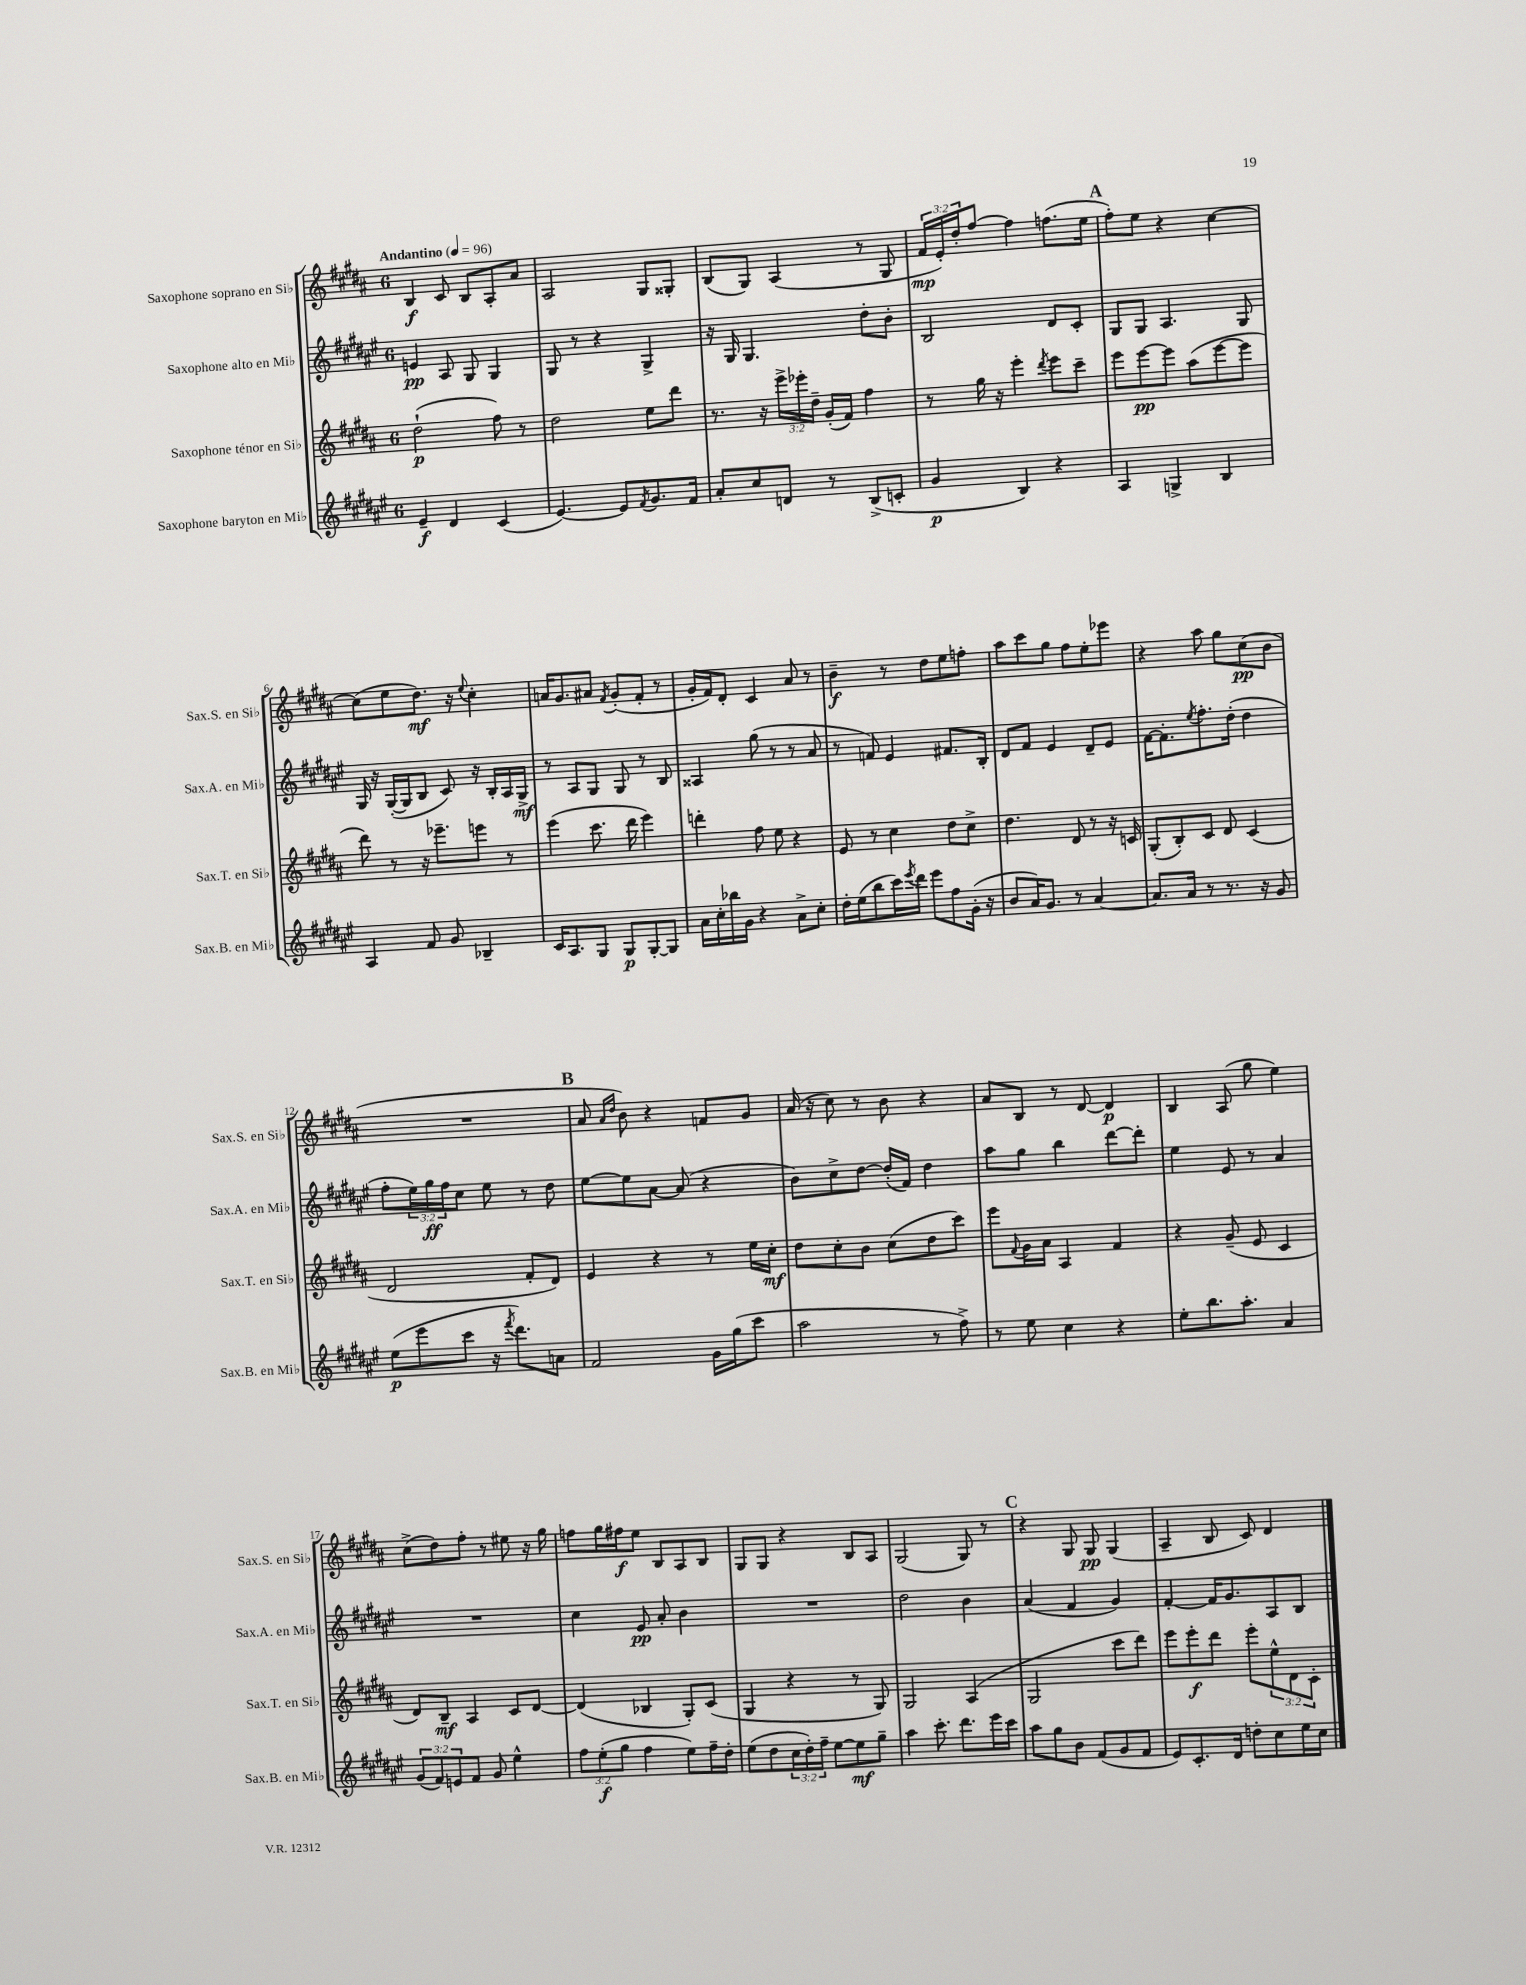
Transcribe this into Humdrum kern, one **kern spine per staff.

**kern	**kern	**kern	**kern
*staff4	*staff3	*staff2	*staff1
*clefG2	*clefG2	*clefG2	*clefG2
*k[f#c#g#d#a#e#]	*k[f#c#g#d#a#]	*k[f#c#g#d#a#e#]	*k[f#c#g#d#a#]
*M6/8	*M6/8	*M6/8	*M6/8
*MM96	*MM96	*MM96	*MM96
4e#~/	(2dd#`\	4e/	4B/
4d#/	.	8A#/	8c#/
.	.	8G#/	8B/L
(4c#/	8ff#\)	4G#/	8A#'/
.	8r	.	8a#/J
=	=	=	=
[4.e#/)	2dd#\	8G#/	2A#/
.	.	8r	.
.	.	4r	.
8e#/]L	.	.	.
8qf#/	.	.	.
8.g#/	8ee\L	4G#^/	8G#/L
.	8ddd#\J	.	8G##'/J
16f#/Jk	.	.	.
=	=	=	=
8a#'/L	8.r	16r	(8B/L
.	.	16G#/	.
8cc#/	.	4.G#/	8G#/J)
.	16r	.	.
8d/J	24eee^\LL	.	(4A#/
.	24eee-'\	.	.
.	24dd#~\JJ	.	.
8r	(16g#'/LL	.	.
.	16f#/JJ)	.	.
(8B^/L	4ff#\	8dd#'\L	8r
8c'/J	.	8b'\J	8G#/
=	=	=	=
4g#/	8r	2B/	24f#/LL
.	.	.	24e'/)
.	.	.	24dd#'/J
.	16gg#\	.	[8ff#/J
.	16r	.	.
4B/)	4eee'\	.	4ff#\]
.	8qddd#/	.	.
4r	8eee\L	8d#/L	(8.ff\L
.	8ccc#~\J	8c#'/J	.
.	.	.	16ee\Jk
=	=	=	=
4A#/	8eee\L	8G#/L	8ff#'\L)
.	[8eee\	8G#/J	8ee\J
4G^/	8eee\]J	4.A#/	4r
.	(8aa#\L	.	.
4B/	[8eee\	.	[4cc#\
.	8eee\]J	8G#/	.
=	=	=	=
4A#/	8ddd#\)	16G#/	(8cc#\]L
.	.	16r	.
.	8r	([16G#'/LL	8ee\
.	.	16G#/]J	.
8f#/	16r	8B/J	8.dd#\J)
.	8.eee-~\L	.	.
8g#/	.	8c#/)	.
.	.	.	16r
.	.	.	8qqee/
4B-~/	8eee\J	16r	4cc#'\
.	.	16B'/LL	.
.	8r	16A#/	.
.	.	16G#^/JJ	.
=	=	=	=
16c#/LK	(4eee\	8r	16a/LK
8.A#/	.	.	8.g#/
.	.	8A#/L	.
8G#/J	8.ccc#\	8G#/J	8a#/J
.	.	.	8qf#/
8G#/L	.	8G#/	(8g#'/L
.	16ddd#\	.	.
[8G#'/	4eee\)	8r	8f#'/J
8G#/]J	.	8B/	8r
=	=	=	=
16a#\LL	4ddd'\	4A##/	16g#'/LL
16cc#'\	.	.	16f#/J)
16bb-\	.	.	8d#'/J
16g#\JJ	.	.	.
4r	8ff#\	(8gg#\	4c#/
.	8ee\	8r	.
8a#^\L	4r	8r	8a#/
8cc#'\J	.	8a#/	8r
=	=	=	=
16dd#'\LL	8e/	8r	4b~\
(16ee#\J	.	.	.
8bb\	8r	8f/)	.
16ccc#\L)	4cc#\	4e#/	8r
8qeee#/	.	.	.
16ddd#\JJ	.	.	.
8eee#\L	.	.	8dd#\L
8ff#\	8dd#\L	8.f#/L	8ee\
(16g#'\Jk	8cc#^\J	.	8ff'\J
16r	.	16B'/Jk	.
=	=	=	=
8b/L	4.dd#\	8d#/L	8aa#\L
16a#/K)	.	8f#/J	8ccc#\
8.g#/J	.	.	.
.	.	4e#/	8gg#\J
8r	8d#/	.	8ff#\L
[4a#/	8r	8d#~/L	8ee'\
.	16r	8e#/J	8eee-\J
.	16c/	.	.
=	=	=	=
8.a#/]L	(8G#'/L	[16f#\LK	4r
.	.	8.f#'\]	.
.	8B'/)	.	.
16a#/Jk	.	.	.
.	.	8qee#/	.
8r	8c#/J	8.ff#'\	8aa#\
8.r	8d#/	.	8gg#\L
.	.	(16dd#'\Jk	.
.	(4c#/	4dd#\	(8cc#\
16r	.	.	.
8g#/	.	.	8b\J
=	=	=	=
(8ee#\L	2d#/	8ff#'\L	2.r
8eee#\	.	24ee#\L)	.
.	.	24gg#\	.
.	.	24ff#\J	.
8ccc#\J	.	8cc#\J	.
16r	.	8ee#\	.
8qfff#/	.	.	.
8.ddd#\L)	.	.	.
.	8f#'/L	8r	.
8a\J	8d#/J)	8dd#\	.
=	=	=	=
2f#/	4e/	[8ee#\L	8a#/
.	.	.	16qqa#/LL
.	.	.	16qqdd#/JJ
.	.	8ee#\]	8b\)
.	4r	[8a#\J	4r
.	.	(8a#/]	.
16g#\LL	8r	4r	8f/L
(16gg#\J	.	.	.
8ccc#\J	16ee\LL	.	8g#/J
.	16cc#'\JJ	.	.
=	=	=	=
2aa#\	8dd#\L	8b\L)	(16a#/
.	.	.	16r
.	8cc#'\	8cc#^\	8cc#\)
.	8b\J	[8dd#\J	8r
.	(8cc#\L	(16dd#'/]LL	8b\
.	.	16f#/JJ)	.
8r	8dd#\	4dd#\	4r
8ff#^\)	8ccc#\J)	.	.
=	=	=	=
8r	8eee\L	8aa#\L	8a#/L
.	8qqf#/	.	.
8ee#\	16g#\L	8gg#\J	8B/J
.	16a#\JJ	.	.
4cc#\	4A#/	4bb\	8r
.	.	.	[8d#/
4r	4f#/	[8ddd#\L	4d#/]
.	.	8ddd#'\]J	.
=	=	=	=
8ee#'\L	4r	4ee#\	4B/
8.bb\	.	.	.
.	(8g#~/	8e#/	(8A#/
8.aa#'\J	.	.	.
.	8e/	8r	8gg#\
4a#/	4c#/	4a#/	4ee\)
=	=	=	=
(12g#/L	8d#/L)	2.r	(8cc#^\L
12f#/)	.	.	.
.	8B~/J	.	8dd#\)
12e/	.	.	.
8f#/J	4A#/	.	8ff#'\J
8g#/	.	.	8r
4ee#^^\	8c#/L	.	8ee#\
.	[8d#/J	.	16r
.	.	.	16gg#\
=	=	=	=
12ff#\L	(4d#/]	4cc#\	8ff\L
(12ee#'\	.	.	.
.	.	.	16gg#\L
12gg#\J	.	.	.
.	.	.	16ff#\J
4ff#\	4B-/	8e#/	8ee\J
.	.	8a#'/	8B/L
8ee#\L)	8G#'/L)	4b\	8A#/
16ff#~\L	(8c#/J	.	8B/J
16dd#'\JJ	.	.	.
=	=	=	=
(8ee#\L	4G#/	2.r	8G#/L
8dd#\	.	.	8G#/J
24cc#\L	4r	.	4r
24dd#'\)	.	.	.
24ff#~\JJ	.	.	.
[8ee#\L	.	.	.
8ee#\]	8r	.	8B/L
8gg#~\J	8G#/)	.	8A#/J
=	=	=	=
4aa#\	2G#/	2dd#\	(2G#/
8.ccc#'\	.	.	.
8.ddd#\L	.	.	.
.	(4A#/	4b\	8G#/)
16eee#\L	.	.	8r
16ccc#\JJ	.	.	.
=	=	=	=
8aa#\L	2G#/	(4a#/	4r
8gg#\	.	.	.
8b\J	.	4f#/	8G#/
(8f#/L	.	.	8G#/
8g#/	8ccc#\L	4g#/)	(4G#/
8f#/J	8ddd#\J)	.	.
=	=	=	=
8e#/L)	8eee\L	[4f#'/	4A#~/
8.c#'/	8eee'\	.	.
.	8ddd#\J	16f#/]LK	8B/
16d#/Jk	.	8.g#/	.
8dd'\L	8eee'\L	.	8c#/)
8cc#\	12ee^^\	8A#/	4d#/
.	12d#\	.	.
16ee#\L	.	8B/J	.
.	12c#'\J	.	.
16cc#\JJ	.	.	.
==	==	==	==
*-	*-	*-	*-
